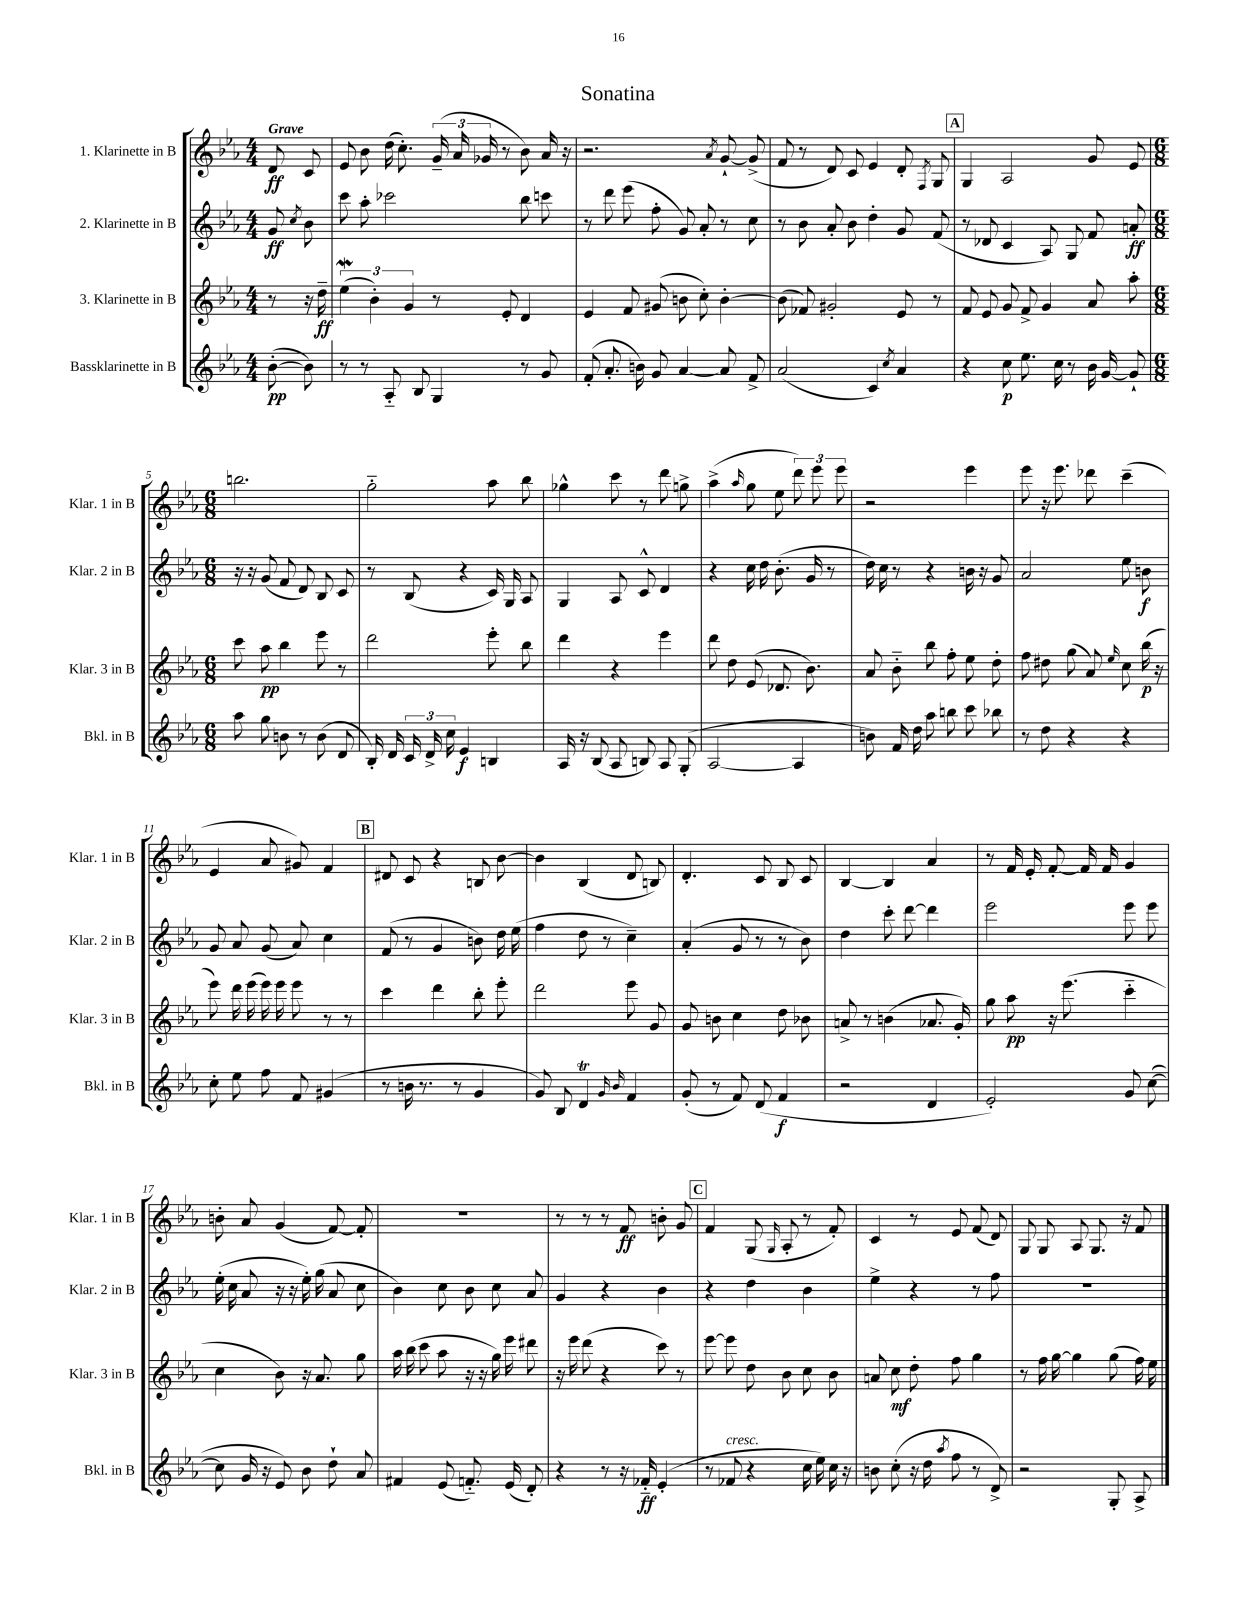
\header { title = "Sonatina" }
<<
\new StaffGroup <<
\new Staff = "s0" \with { instrumentName = "1. Klarinette in B" shortInstrumentName = "Klar. 1 in B" } {
    \clef treble \key ees \major \numericTimeSignature \time 4/4 \partial 4 \tempo "Grave"
    \autoBeamOff d'8\ff c'8 |
    ees'8 bes'8 d''16( c''8.-.) \tuplet 3/2 { g'16--( aes'16 ges'16 } r8 bes'8) aes'16 r16 |
    r2. \acciaccatura { aes'8 } g'8~-! g'8->( |
    f'8 r8 d'8) c'8 ees'4 d'8-. \acciaccatura { f8 } g8 |
    \mark \markup { \box "A" } g4 aes2 g'8 ees'8 |
    \numericTimeSignature \time 6/8 b''2. |
    g''2-_ aes''8 bes''8 |
    ges''4-^ c'''8 r8 d'''8 g''8-> |
    aes''4->( \grace { aes''16 } g''8 ees''8 \tuplet 3/2 { d'''8) ees'''8 ees'''8 } |
    r2 ees'''4 |
    ees'''8 r16 ees'''8. des'''8 c'''4--( |
    ees'4 aes'8 gis'8) f'4 |
    \mark \markup { \box "B" } dis'8 c'8 r4 b8 bes'8~ |
    bes'4 bes4( d'8 b8) |
    d'4.-. c'8 bes8 c'8 |
    bes4~ bes4 aes'4 |
    r8 f'16 ees'16-. f'8~-. f'16 f'16 g'4 |
    b'8-. aes'8 g'4( f'8~) f'8-. |
    R2. |
    r8 r8 r8 f'8\ff b'8-. g'8 |
    \mark \markup { \box "C" } f'4 g8( \grace { g16 } aes8-. r8 f'8-.) |
    c'4 r8 ees'8 f'8( d'8) |
    g8 g8 aes8 g8. r16 f'8 \bar "|." |
}
\new Staff = "s1" \with { instrumentName = "2. Klarinette in B" shortInstrumentName = "Klar. 2 in B" } {
    \clef treble \key ees \major \numericTimeSignature \time 4/4 \partial 4
    \autoBeamOff g'8\ff \acciaccatura { c''8 } bes'8 |
    c'''8 aes''8-. ces'''2 bes''8 c'''8 |
    r8 d'''8 ees'''8( f''8-. g'8) aes'8-. r8 c''8 |
    r8 bes'8 aes'8-. bes'8 d''4-. g'8 f'8( |
    \mark \markup { \box "A" } r8 des'8 c'4 aes8) g8 f'8 a'8-.\ff |
    \numericTimeSignature \time 6/8 r16 r16 g'8( f'8 d'8) bes8 c'8 |
    r8 bes8( r4 c'16) g16 aes8 |
    g4 aes8 c'8-^ d'4 |
    r4 c''16 d''16 bes'8.-.( g'16 r8 |
    d''16) c''16 r8 r4 b'16 r16 g'8 |
    aes'2 ees''8 b'8\f |
    g'8 aes'8 g'8( aes'8) c''4 |
    \mark \markup { \box "B" } f'8( r8 g'4 b'8) d''16 ees''16( |
    f''4 d''8 r8 c''4--) |
    aes'4-.( g'8 r8 r8 bes'8) |
    d''4 c'''8-. d'''8~ d'''4 |
    ees'''2 ees'''8 ees'''8 |
    ees''16-.( c''16 aes'8 r16 r16 ees''16-.) g''16( aes'8 c''8 |
    bes'4) c''8 bes'8 c''8 aes'8 |
    g'4 r4 bes'4 |
    \mark \markup { \box "C" } r4 d''4 bes'4 |
    ees''4-> r4 r8 f''8 |
    R2. \bar "|." |
}
\new Staff = "s2" \with { instrumentName = "3. Klarinette in B" shortInstrumentName = "Klar. 3 in B" } {
    \clef treble \key ees \major \numericTimeSignature \time 4/4 \partial 4
    \autoBeamOff r8 r16 d''16--\ff |
    \tuplet 3/2 { ees''4\mordent( bes'4-.) g'4 } r8 ees'8-. d'4 |
    ees'4 f'8 gis'8( b'8 c''8-.) b'4~-. |
    b'8( fes'8) gis'2-. ees'8 r8 |
    \mark \markup { \box "A" } f'8 ees'8 g'8 f'8-> g'4 aes'8 aes''8-. |
    \numericTimeSignature \time 6/8 c'''8 aes''8\pp bes''4 ees'''8 r8 |
    d'''2 ees'''8-. bes''8 |
    d'''4 r4 ees'''4 |
    d'''8 d''8 ees'8( des'8. bes'8.) |
    aes'8 bes'8-_ bes''8 f''8-. ees''8 d''8-. |
    f''8 dis''8 g''8( aes'8) \grace { ees''16 } c''8 bes''16\p( r16 |
    ees'''8) d'''16 ees'''16( ees'''16) ees'''16 ees'''8 r8 r8 |
    \mark \markup { \box "B" } c'''4 d'''4 bes''8-. ees'''8-. |
    d'''2 ees'''8 g'8 |
    g'8 b'8 c''4 d''8 bes'8 |
    a'8-> r8 b'4( aes'8. g'16-.) |
    g''8 aes''8\pp r16 ees'''8.( c'''4-_ |
    c''4 bes'8) r16 aes'8. g''8 |
    aes''16 bes''16( c'''8 aes''8 r16 r16 g''16) ees'''16 dis'''8 |
    r16 ees'''16 d'''8( r4 c'''8) r8 |
    \mark \markup { \box "C" } ees'''8~ ees'''8 d''8 bes'8 c''8 bes'8 |
    a'8 c''8\mf d''8-. f''8 g''4 |
    r8 f''16 g''16~ g''4 g''8( f''16) ees''16 \bar "|." |
}
\new Staff = "s3" \with { instrumentName = "Bassklarinette in B" shortInstrumentName = "Bkl. in B" } {
    \clef treble \key ees \major \numericTimeSignature \time 4/4 \partial 4
    \autoBeamOff bes'8~-.\pp( bes'8) |
    r8 r8 aes8-_ bes8 g4 r8 g'8 |
    f'8-.( aes'8.-. b'16) g'8 aes'4~ aes'8 f'8-> |
    aes'2( c'4) \acciaccatura { c''8 } aes'4 |
    \mark \markup { \box "A" } r4 c''8\p ees''8. c''16 r8 bes'16 g'16~ g'8-! |
    \numericTimeSignature \time 6/8 aes''8 g''8 b'8 r8 b'8( d'8 |
    bes16-.) d'16 \tuplet 3/2 { c'16 d'16-> c''16 } ees'4\f b4 |
    aes16 r16 bes8( aes8 b8) aes8 g8-.( |
    aes2~ aes4 |
    b'8) f'16 d''16 aes''8 b''8 c'''8 bes''8 |
    r8 d''8 r4 r4 |
    c''8-. ees''8 f''8 f'8 gis'4( |
    \mark \markup { \box "B" } r8 b'16 r8. r8 g'4 |
    g'8) bes8 d'4\trill \grace { g'16 bes'16 } f'4 |
    g'8-.( r8 f'8) d'8( f'4\f |
    r2 d'4 |
    ees'2-.) g'8 c''8~( |
    c''8 g'16 r16 ees'8) bes'8 d''8-! aes'8 |
    fis'4 ees'8( f'8.-_) ees'16( d'8-.) |
    r4 r8 r16 fes'16-_\ff ees'4-.( |
    \mark \markup { \box "C" } r8 fes'8^\markup { \italic "cresc." } r4 c''16 ees''16) c''16 r16 |
    b'8 c''8-.( r16 d''16 \acciaccatura { aes''8 } f''8 r8 d'8->) |
    r2 g8-. aes8-> \bar "|." |
}
>>
>>
